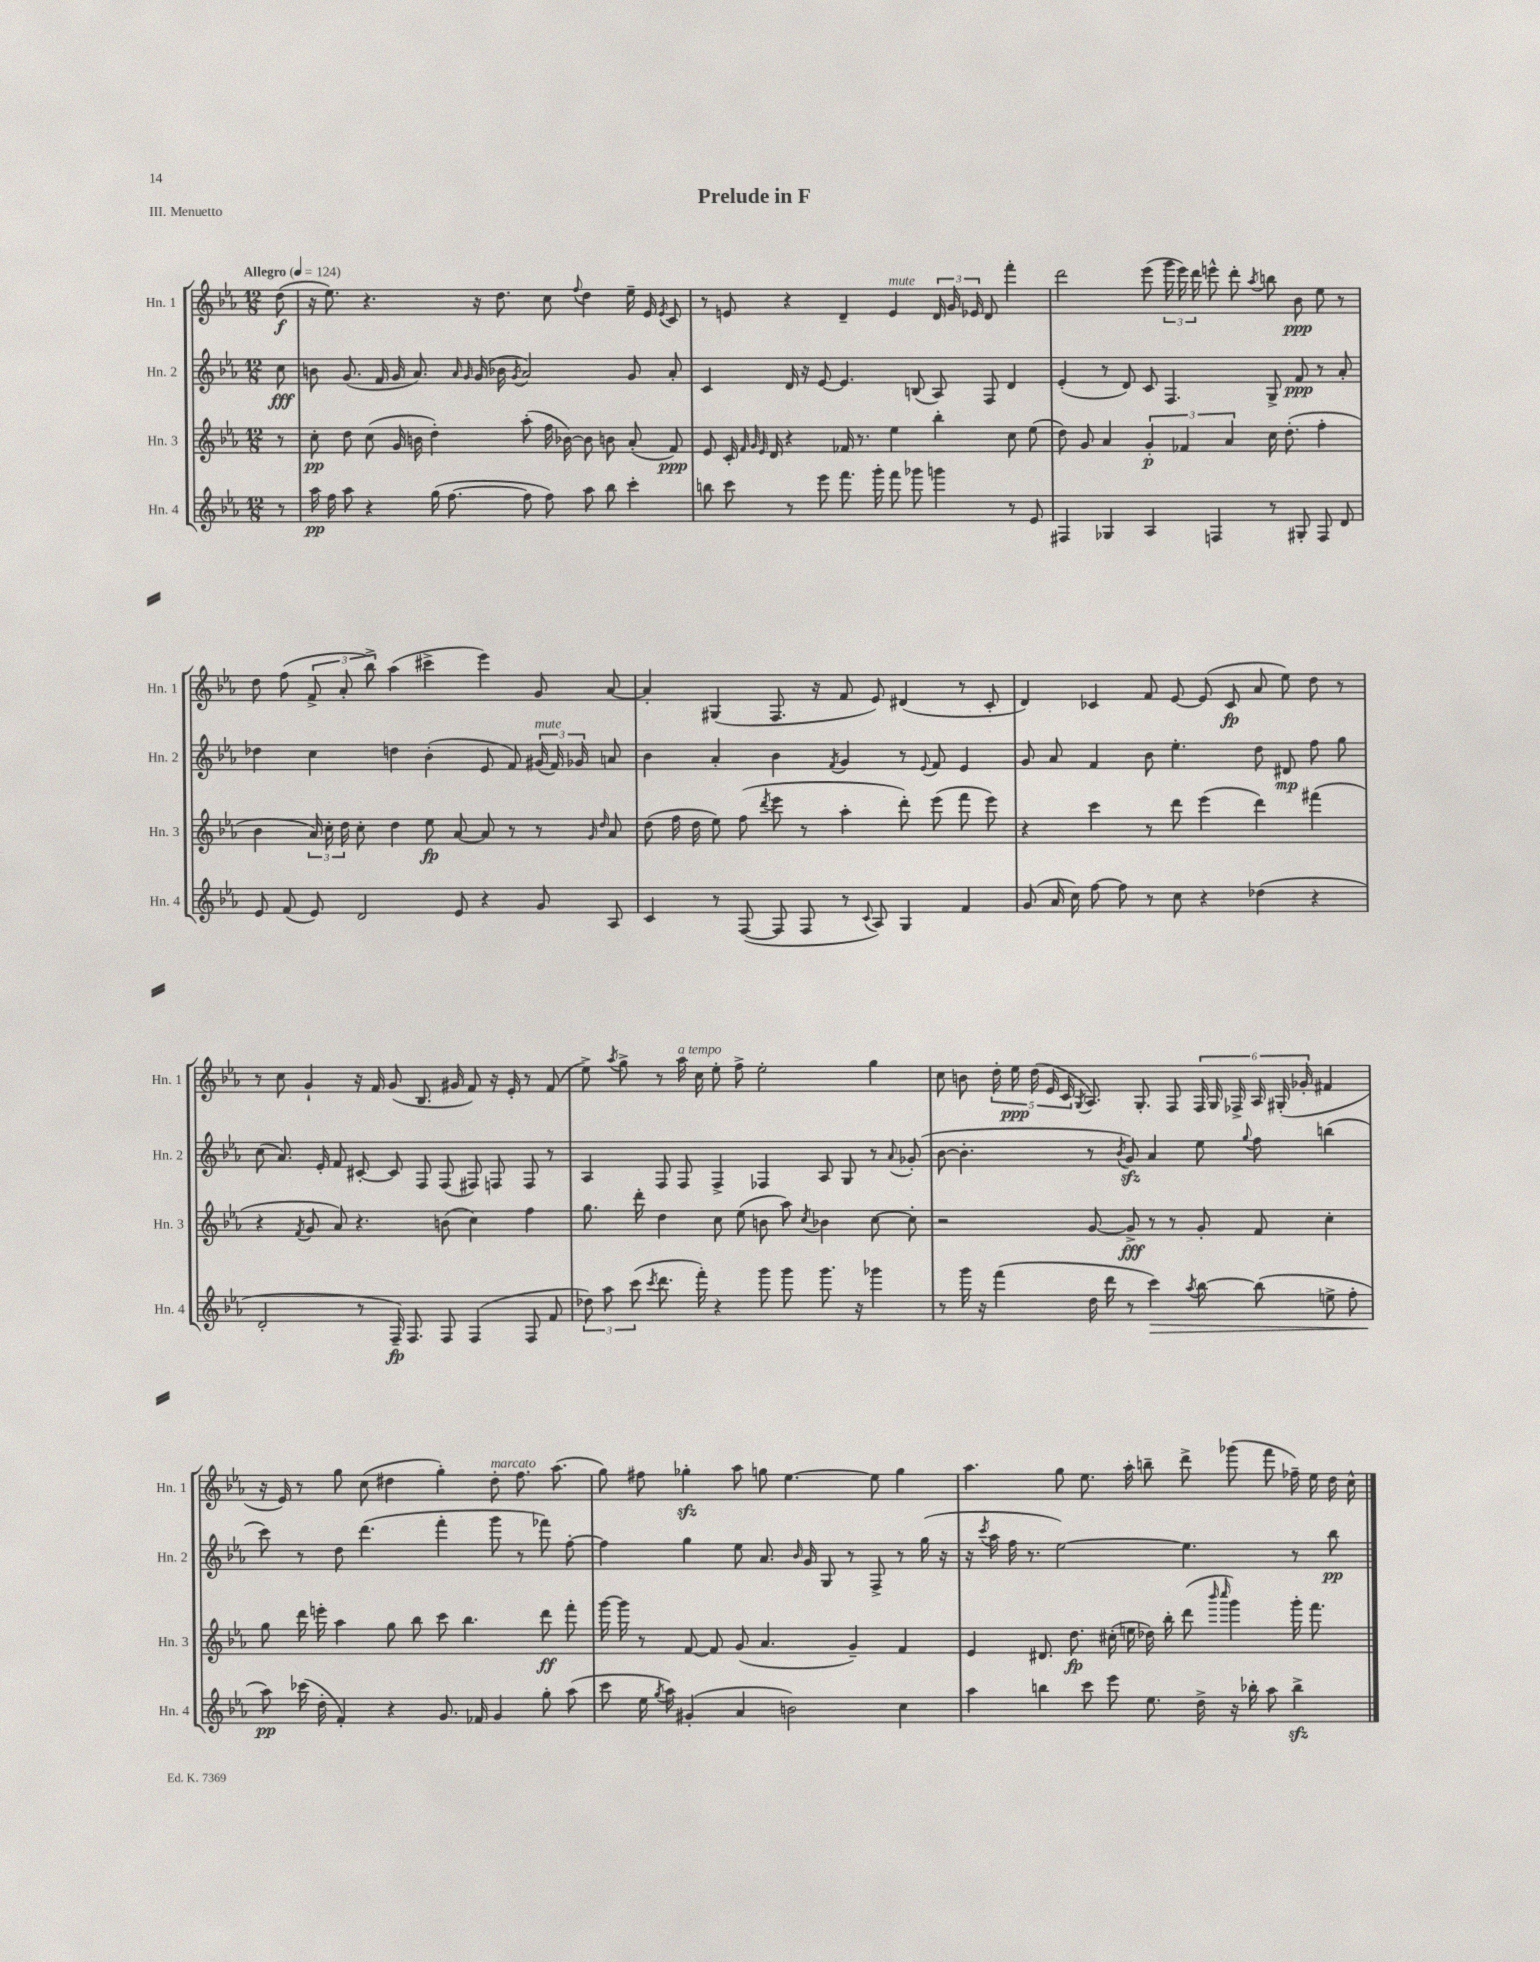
\header { title = "Prelude in F" piece = "III. Menuetto" }
<<
\new StaffGroup <<
\new Staff = "s0" \with { instrumentName = "Hn. 1" shortInstrumentName = "Hn. 1" } {
    \clef treble \key ees \major \numericTimeSignature \time 12/8 \partial 8 \tempo "Allegro" 4 = 124
    \autoBeamOff d''8\f( |
    r16 ees''8.) r4. r16 d''8. c''8 \appoggiatura { f''8 } d''4 ees''16-- ees'16 \acciaccatura { ees'8 } c'8 |
    r8 e'8 r4 d'4-- e'4^\markup { \italic "mute" } \tuplet 3/2 { d'16 g'16 ees'16 } d'8 f'''4-. |
    d'''2 ees'''8( \tuplet 3/2 { g'''16 ees'''16) d'''16 } e'''8-^ d'''8-. \acciaccatura { aes''8 } b''8 bes'8\ppp ees''8 r8 |
    d''8 f''8( \tuplet 3/2 { f'8-> aes'8-. bes''8->) } aes''4( cis'''4-> ees'''4) g'8 aes'8~ |
    aes'4-. gis4( f8. r16 f'8 ees'8) dis'4( r8 c'8-. |
    d'4) ces'4 f'8 ees'8~ ees'8( ces'8\fp aes'8 ees''8) d''8 r8 |
    r8 c''8 g'4-! r16 f'16 g'8( bes8. gis'16 f'8) r16 ees'16-. r8 f'8( |
    ees''8->) \acciaccatura { aes''8 } g''8-> r8 aes''16^\markup { \italic "a tempo" } c''16 ees''8-. f''8-> ees''2-. g''4 |
    c''8 b'8 \tuplet 5/4 { d''16-. ees''16\ppp d''16( ees'16 c'16 } \acciaccatura { g8 } aes8.) g8.-. f8 \tuplet 6/4 { f16 g16 fes16-> aes16 gis16-.( ges'16-. } fis'4 |
    r16 ees'16) r8 g''8 c''8( dis''4 g''4-.) dis''8-.^\markup { \italic "marcato" } f''8. aes''8.( |
    g''8) fis''8 ges''4-.\sfz aes''8 g''8 ees''4.~ ees''8 g''4 |
    aes''4. g''8 ees''8. aes''16-. b''8-- d'''8-> ges'''8( f'''8 fes''16--) ees''16 d''16 c''16-^ \bar "|." |
}
\new Staff = "s1" \with { instrumentName = "Hn. 2" shortInstrumentName = "Hn. 2" } {
    \clef treble \key ees \major \numericTimeSignature \time 12/8 \partial 8
    \autoBeamOff c''8\fff |
    b'8 g'8.( f'16 g'16 aes'8.) \grace { aes'16 g'16 } g'16( bes'16 \acciaccatura { g'8 } aes'2) g'8 aes'8-. |
    c'4 d'16 r16 ees'8~ ees'4. b8( aes8) f8 d'4 |
    ees'4-.( r8 d'8) c'8 f4. g8-> f'8\ppp r8 aes'8-. |
    des''4 c''4 d''4 bes'4-.( ees'8 f'8) \tuplet 3/2 { gis'16^\markup { \italic "mute" }( f'16) ges'16 } a'8 |
    bes'4 aes'4-. bes'4 \acciaccatura { f'8 } g'4 r8 \appoggiatura { ees'8 } f'8 ees'4 |
    g'8 aes'8 f'4 bes'8 ees''4.-. d''8 dis'8\mp f''8 g''8 |
    c''8( aes'8.) ees'16-. f'8 cis'8~-. cis'8 f8 f8( fis8) f8 f8 r8 |
    aes4 f8 f8 f4-> fes4 aes8 g8 r8 \appoggiatura { aes'8 } ges'8-.( |
    bes'8~ bes'4.-. r8 \acciaccatura { bes'8 } g'8\sfz) aes'4 ees''8 \appoggiatura { g''8 } f''8 b''4( |
    c'''8) r8 d''8 d'''4.( f'''4-. g'''8 r8 fes'''8) f''8~-. |
    f''4 g''4 ees''8 aes'8. \grace { bes'16 } g'16 g8 r8 f8-> r8 g''16( r16 |
    r16 \acciaccatura { c'''8 } aes''16 f''16 r8. ees''2~) ees''4. r8 bes''8\pp \bar "|." |
}
\new Staff = "s2" \with { instrumentName = "Hn. 3" shortInstrumentName = "Hn. 3" } {
    \clef treble \key ees \major \numericTimeSignature \time 12/8 \partial 8
    \autoBeamOff r8 |
    c''8-.\pp d''8 c''8( g'16 b'16 d''4-.) aes''8-.( f''16 bes'16~) bes'8 b'8 aes'8-.( f'8\ppp) |
    ees'8 c'16-. \grace { f'32 g'32 ees'32 } d'16 r4 fes'16 r8. ees''4 bes''4-. c''8 ees''8( |
    d''8) g'8 aes'4 \tuplet 3/2 { g'4-.\p fes'4 aes'4 } c''16 d''8.-.( f''4-. |
    bes'4 \tuplet 3/2 { aes'16) c''16-. d''16 } c''8-. d''4 ees''8\fp aes'8~ aes'8 r8 r8 \grace { g'16 d''16 } aes'8 |
    d''8( f''16 d''16 ees''8) f''8( \acciaccatura { d'''8 } ees'''8 r8 aes''4-. d'''8-.) ees'''8( f'''8 ees'''8) |
    r4 c'''4 r8 d'''8 ees'''4( d'''4) fis'''4( |
    r4 \acciaccatura { f'8 } g'8 aes'8) r4. b'8( c''4) f''4 |
    g''8. d'''16-. d''4 c''8 ees''8( b'8 aes''8) \acciaccatura { c''8 } bes'4 c''8~ c''8-. |
    r2 g'8~ g'8->\fff r8 r8 g'8-. f'8 c''4-. |
    g''8 d'''16 e'''16-. aes''4 g''8 bes''8 c'''8 bes''4. d'''8\ff f'''8-. |
    g'''16~ g'''16 r8 f'8~ f'8 g'8( aes'4. g'4--) f'4 |
    ees'4 dis'8. d''8.\fp cis''16-.( e''16 des''16) bes''16-. d'''8( \grace { bes'''16 c''''16 } g'''4) g'''16-. f'''8. \bar "|." |
}
\new Staff = "s3" \with { instrumentName = "Hn. 4" shortInstrumentName = "Hn. 4" } {
    \clef treble \key ees \major \numericTimeSignature \time 12/8 \partial 8
    \autoBeamOff r8 |
    aes''16\pp f''16 aes''8 r4 g''16( f''8.~ f''8 f''8) aes''8 bes''8 c'''4-. |
    b''8 c'''8 r8 ees'''8 f'''8. g'''16-. f'''8 ges'''8 g'''4 r8 ees'8 |
    fis4 ges4 aes4 f4 r8 gis8-. f8 d'8 |
    ees'8 f'8( ees'8) d'2 ees'8 r4 g'8 aes8 |
    c'4 r8 f8~( f8 f8 r8 \appoggiatura { c'8 } aes8) g4 f'4 |
    g'8( aes'16 c''16) f''8~ f''8 r8 c''8 r4 des''4( r4 |
    d'2-. r8 f16--\fp) f8. f8 f4( f8 f'8 |
    \tuplet 3/2 { des''8) aes''8 c'''8( } \acciaccatura { c'''8 } d'''8. f'''16-.) r4 g'''8 g'''8 g'''8. r16 ges'''4 |
    r8 g'''16 r16 f'''4( d''16 d'''16 r8 c'''4\>) \acciaccatura { aes''8 } bes''8~ bes''8( e''8-> f''8-. |
    aes''8\pp\!) ces'''16( d''16-. f'4-.) r4 g'8. fes'16 g'4 g''8-. aes''8( |
    c'''8 ees''16 \acciaccatura { g''8 } aes''16) gis'4-.( aes'4 b'2) c''4 |
    aes''4 b''4 c'''8 ees'''8 ees''8. d''16-> r16 bes''16-. aes''8 bes''4->\sfz \bar "|." |
}
>>
>>
\layout { \context { \Score \remove "Bar_number_engraver" } }
